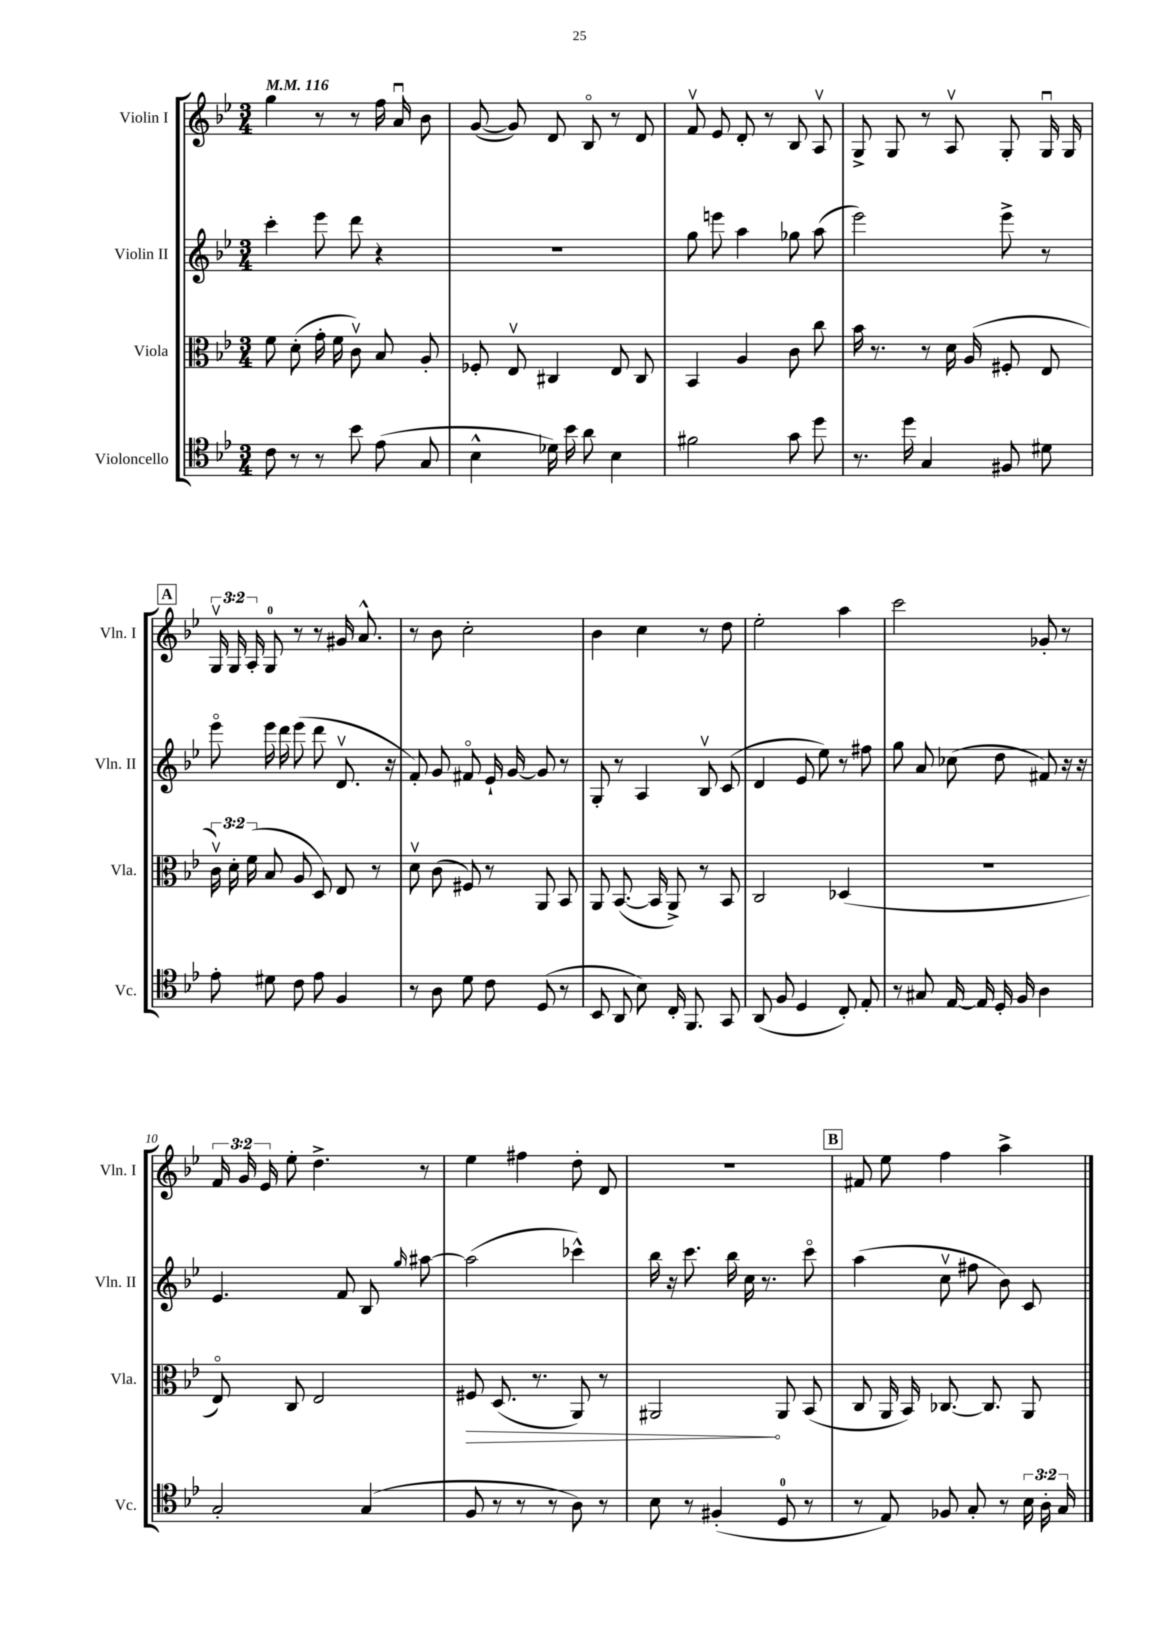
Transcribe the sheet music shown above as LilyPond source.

<<
\new StaffGroup <<
\new Staff = "s0" \with { instrumentName = "Violin I" shortInstrumentName = "Vln. I" } {
    \clef treble \key bes \major \numericTimeSignature \time 3/4 \override Staff.TupletNumber.text = #tuplet-number::calc-fraction-text \tempo 4 = 116
    \autoBeamOff g''4 r8 r8 f''16 a'16\downbow bes'8 |
    g'8~( g'8) d'8 bes8\flageolet r8 d'8 |
    f'8\upbow ees'8 d'8-. r8 bes8 a8\upbow |
    g8-> g8 r8 a8\upbow g8-. g16\downbow g16 |
    \mark \markup { \box "A" } \tuplet 3/2 { g16\upbow g16 a16-. } g8-0 r8 r8 gis'16 a'8.-^ |
    r8 bes'8 c''2-. |
    bes'4 c''4 r8 d''8 |
    ees''2-. a''4 |
    c'''2 ges'8-. r8 |
    \tuplet 3/2 { f'16 g'16 ees'16 } ees''8-. d''4.-> r8 |
    ees''4 fis''4 d''8-. d'8 |
    R2. |
    \mark \markup { \box "B" } fis'8 ees''8 f''4 a''4-> \bar "|." |
}
\new Staff = "s1" \with { instrumentName = "Violin II" shortInstrumentName = "Vln. II" } {
    \clef treble \key bes \major \numericTimeSignature \time 3/4
    \autoBeamOff c'''4-. ees'''8 d'''8 r4 |
    R2. |
    g''8 e'''8 a''4 ges''8 a''8( |
    ees'''2) ees'''8-> r8 |
    \mark \markup { \box "A" } ees'''8\flageolet ees'''16 d'''16 ees'''8( d'''8 d'8.\upbow r16 |
    f'8-.) g'8 fis'8\flageolet ees'16-! g'16~ g'8 r8 |
    g8-. r8 a4 bes8\upbow c'8( |
    d'4 ees'8 ees''8) r8 fis''8 |
    g''8 a'8 ces''8( d''8 fis'8) r16 r16 |
    ees'4. f'8 bes8 \grace { g''16 } ais''8~ |
    ais''2( ces'''4-^) |
    bes''16 r16 c'''8. bes''16 c''16 r8. c'''8\flageolet |
    \mark \markup { \box "B" } a''4( c''8\upbow fis''8 bes'8) c'8 \bar "|." |
}
\new Staff = "s2" \with { instrumentName = "Viola" shortInstrumentName = "Vla." } {
    \clef alto \key bes \major \numericTimeSignature \time 3/4 \override Staff.TupletNumber.text = #tuplet-number::calc-fraction-text
    \autoBeamOff f'8 d'8-.( g'16-. f'16 c'8\upbow) bes8 a8-. |
    fes8-. ees8\upbow cis4 ees8 cis8 |
    bes,4 a4 c'8 c''8 |
    bes'16 r8. r8 d'16 a16( fis8-. ees8 |
    \mark \markup { \box "A" } \tuplet 3/2 { c'16\upbow) d'16-. f'16( } bes8 a8 d8) ees8 r8 |
    d'8\upbow c'8( fis8) r8 a,8 bes,8 |
    a,8 bes,8.~( bes,16 a,8->) r8 bes,8 |
    c2 des4( |
    R2. |
    ees8\flageolet) c8 ees2 |
    \once \override Hairpin.circled-tip = ##t fis8\> d8.( r8. a,8) r8 |
    ais,2\! ais,8 bes,8( |
    \mark \markup { \box "B" } c8 a,16 bes,16) ces8.~ ces8. a,8 \bar "|." |
}
\new Staff = "s3" \with { instrumentName = "Violoncello" shortInstrumentName = "Vc." } {
    \clef tenor \key bes \major \numericTimeSignature \time 3/4 \override Staff.TupletNumber.text = #tuplet-number::calc-fraction-text
    \autoBeamOff c'8 r8 r8 bes'8 ees'8( g8 |
    bes4-^ des'16) bes'16 a'8 bes4 |
    fis'2 g'8 d''8 |
    r8. d''16 g4 fis8 dis'8 |
    \mark \markup { \box "A" } ees'8-. dis'8 c'8 ees'8 f4 |
    r8 a8 d'8 c'8 d8( r8 |
    bes,8 a,8 bes8) c16-. f,8. g,8 |
    a,8( f8 d4 c8-.) ees8-. |
    r8 gis8 ees16~ ees16 d16-. f16 a4 |
    g2-. g4( |
    f8 r8 r8 r8 a8) r8 |
    bes8 r8 fis4-.( d8-0 r8 |
    \mark \markup { \box "B" } r8 ees8) fes8 g8-. r8 \tuplet 3/2 { bes16 a16-. g16 } \bar "|." |
}
>>
>>
